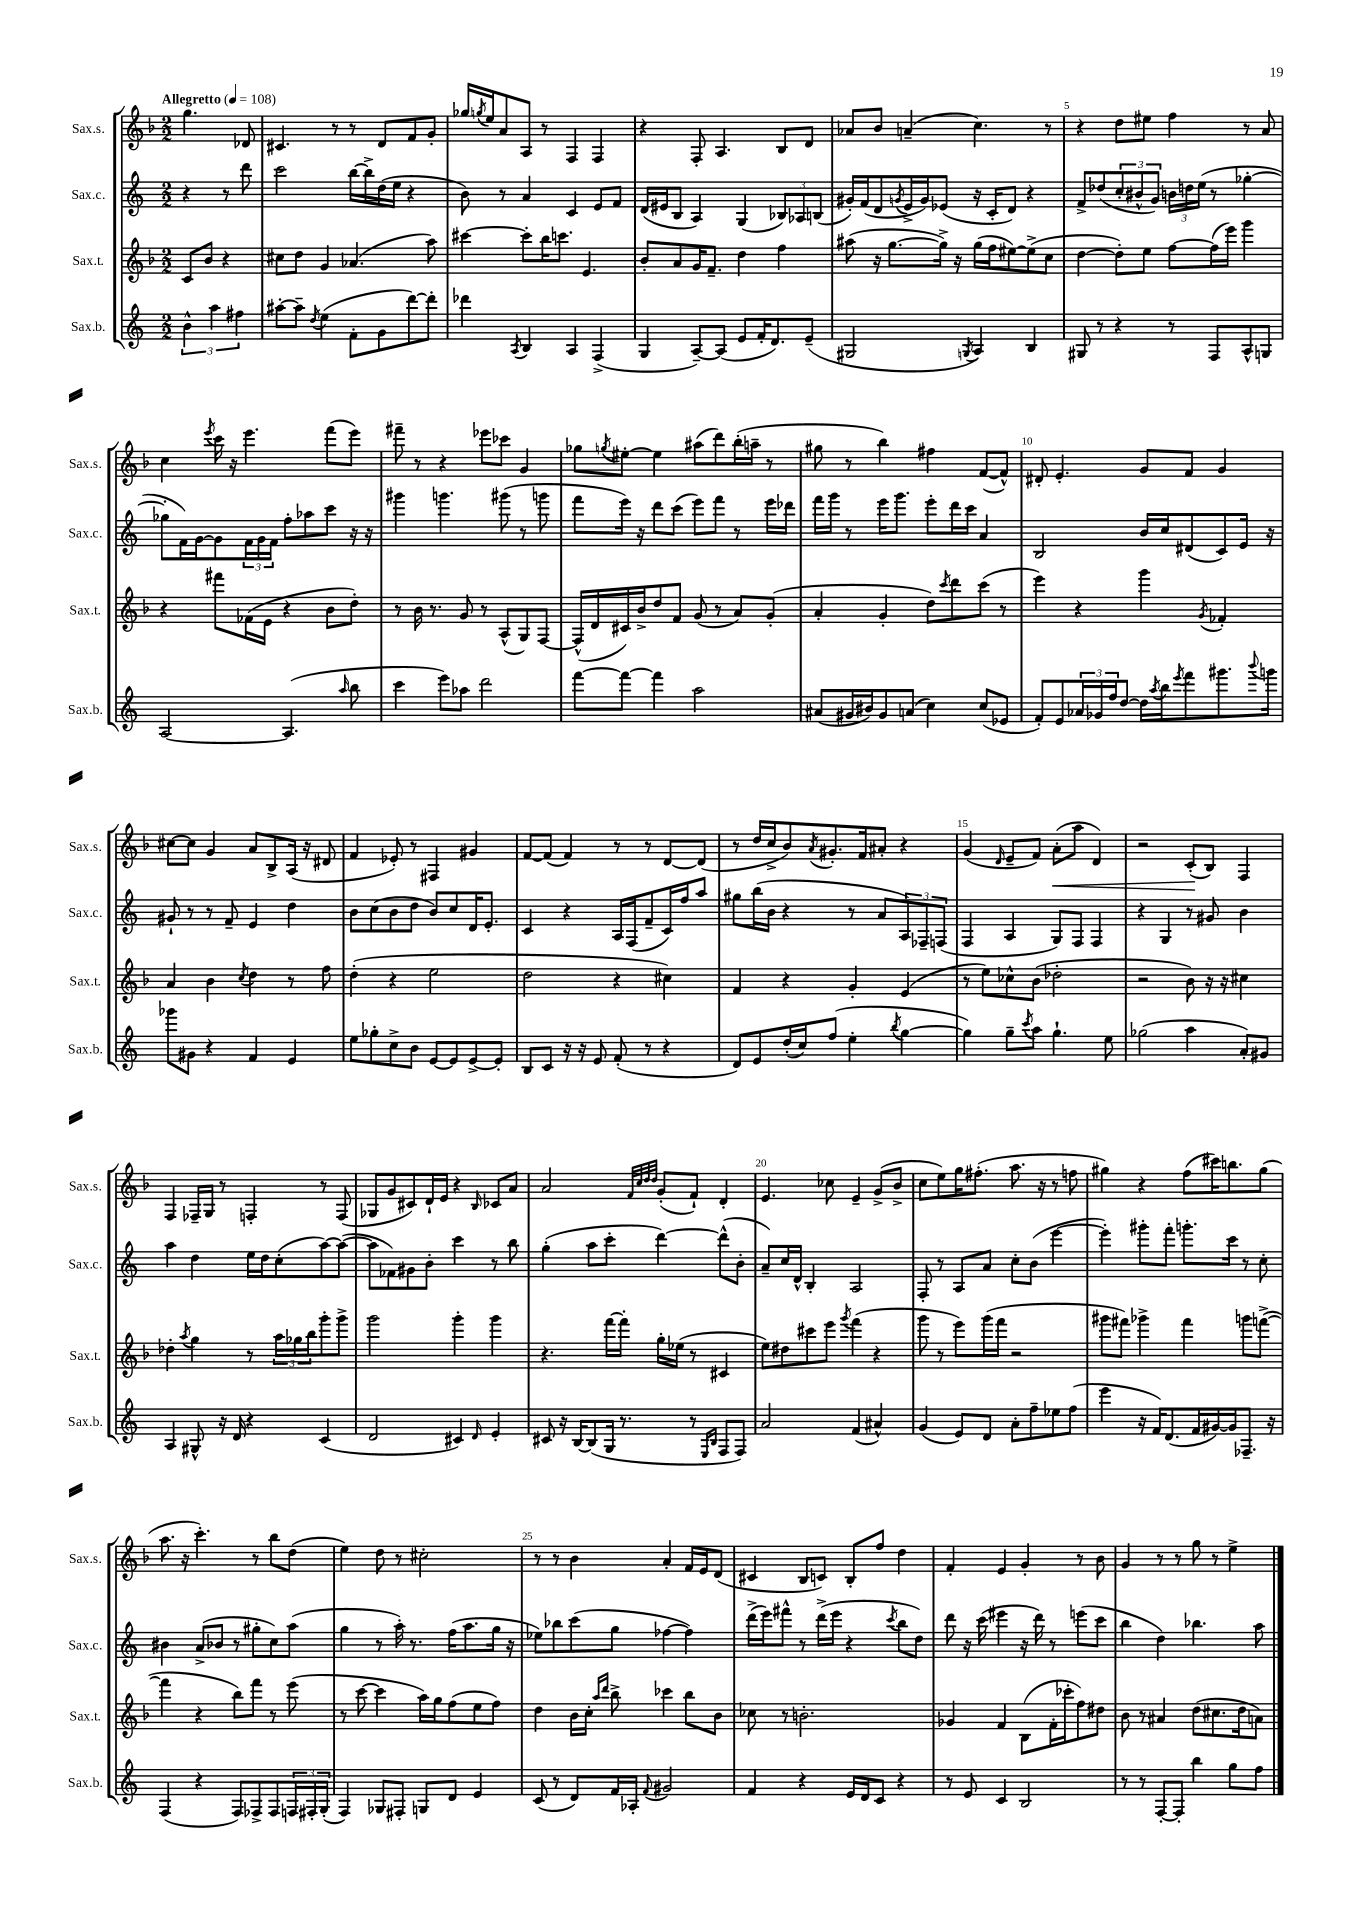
<<
\new StaffGroup <<
\new Staff = "s0" \with { instrumentName = "Sax.s." shortInstrumentName = "Sax.s." } {
    \clef treble \key f \major \numericTimeSignature \time 2/2 \partial 2 \tempo "Allegretto" 4 = 108
    g''4. des'8 |
    cis'4. r8 r8 d'8 f'8 g'8-. |
    ges''16 \acciaccatura { g''8 } e''16 a'8 a8 r8 f4 f4 |
    r4 f8-. a4. bes8 d'8 |
    aes'8 bes'8 a'4--( c''4.) r8 |
    r4 d''8 eis''8 f''4 r8 a'8 |
    c''4 \acciaccatura { e'''8 } c'''16 r16 e'''4. f'''8( e'''8) |
    fis'''8-- r8 r4 ees'''8 ces'''8 g'4 |
    ges''8 \acciaccatura { g''8 } eis''8~-. eis''4 ais''8( d'''8) bes''16-.( a''16-- r8 |
    gis''8 r8 bes''4) fis''4 f'8~( f'8-^) |
    dis'8-. e'4.-. g'8 f'8 g'4 |
    cis''8~ cis''8 g'4 a'8 bes8-> a16( r16 dis'8 |
    f'4 ees'8-.) r8 fis4 gis'4 |
    f'8~ f'8( f'4) r8 r8 d'8~ d'8( |
    r8 d''16 c''16-> bes'8) \acciaccatura { a'8 } gis'8.-. f'16 ais'8-. r4 |
    g'4( \grace { d'16 } e'8-- f'8) a'8-.\<( a''8 d'4) |
    r2 c'8-.\!( bes8) f4 |
    f4 fes16-- g16 r8 f4-. r8 f8( |
    ges8 g'8 cis'8) d'16-! e'16 r4 \grace { bes16 } ces'8 a'8 |
    a'2 \grace { f'32 c''32 d''32 d''32 } g'8-.( f'8-!) d'4-. |
    e'4. ces''8 e'4-- g'8->( bes'8-> |
    c''8 e''8) g''16 fis''8.-.( a''8. r16 r8 f''8 |
    gis''4) r4 f''8( cis'''16) b''8. gis''8( |
    a''8. r16 c'''4.-.) r8 bes''8 d''8( |
    e''4) d''8 r8 cis''2-. |
    r8 r8 bes'4 a'4-. f'16 e'16 d'8( |
    cis'4 bes8 c'8) bes8-. f''8 d''4 |
    f'4-. e'4 g'4-. r8 bes'8 |
    g'4 r8 r8 g''8 r8 e''4-> \bar "|." |
}
\new Staff = "s1" \with { instrumentName = "Sax.c." shortInstrumentName = "Sax.c." } {
    \clef treble \key c \major \numericTimeSignature \time 2/2 \partial 2
    r4 r8 d'''8 |
    c'''2 b''16~ b''16-> d''16( e''16 r4 |
    b'8) r8 a'4 c'4 e'8 f'8 |
    d'16( eis'16 b8 a4) g4( \tuplet 3/2 { bes8) aes8 b8( } |
    gis'16-.) f'16( d'8 \acciaccatura { g'8 } e'16-> g'16) ees'8( r16 c'16-. d'8) r4 |
    f'8-> des''8( \tuplet 3/2 { c''8-. bis'8-^ g'8) } \tuplet 3/2 { b'16 d''16 e''16( } r8 ges''4~-. |
    ges''8-. f'16) g'16~ g'8 \tuplet 3/2 { f'16 g'16 f'16 } f''8-. aes''8 c'''8 r16 r16 |
    gis'''4 g'''4. gis'''8( r8 g'''8 |
    f'''8 e'''16) r16 d'''8 c'''8( e'''8) f'''8 r8 e'''16 des'''16 |
    f'''16 g'''16 r8 e'''16 g'''8. e'''8-. d'''16 c'''16 a'4 |
    b2 b'16 c''16 dis'8( c'8) e'16 r16 |
    gis'8-! r8 r8 f'8-- e'4 d''4 |
    b'8 c''8( b'8 d''8 b'8) c''8 d'16 e'8.-. |
    c'4 r4 a16 f16( f'8-- c'16) f''16 a''8 |
    gis''8 b''16( b'16 r4 r8 a'8 \tuplet 3/2 { a8) fes8-- f8( } |
    f4 a4 g8) f8 f4 |
    r4 g4 r8 gis'8 b'4 |
    a''4 d''4 e''16 d''16 c''8-.( a''8~) a''8~( |
    a''8 fes'8) gis'8 b'8-. c'''4 r8 b''8 |
    g''4-.( a''8 c'''8-. d'''4~) d'''8-^( b'8-. |
    a'8--) c''16 d'16-^ b4-. a2 |
    f8-. r8 a8 a'8 c''8-. b'8( e'''4~ |
    e'''4-.) gis'''8-. f'''8-. g'''8.-. c'''16 r8 c''8-. |
    bis'4 a'8->( bes'8 r8 gis''8-. c''8) a''8( |
    g''4 r8 a''16-.) r8. f''16( a''8. g''16 r16 |
    ees''8) bes''8 c'''8( g''8 fes''4~ fes''4) |
    d'''16->( e'''16) fis'''8-^ r8 d'''16->( e'''16 r4 \acciaccatura { c'''8 } b''8 d''8) |
    d'''8 r16 c'''16( eis'''4 r16 d'''16) r8 e'''8( c'''8 |
    b''4 d''4) bes''4. a''8 \bar "|." |
}
\new Staff = "s2" \with { instrumentName = "Sax.t." shortInstrumentName = "Sax.t." } {
    \clef treble \key f \major \numericTimeSignature \time 2/2 \partial 2
    c'8 bes'8 r4 |
    cis''8 d''8 g'4 aes'4.( a''8) |
    cis'''4~ cis'''8-. bes''16 c'''8. e'4. |
    bes'8-. a'8 g'16 f'8.-- d''4 f''4 |
    ais''8( r16 g''8.~ g''16->) r16 g''16( f''16 eis''8~) eis''8->( c''8 |
    d''4~ d''8-.) e''8 f''8~ f''16( e'''16) g'''4 |
    r4 fis'''8 fes'16( e'16 r4 bes'8 d''8-.) |
    r8 bes'16 r8. g'8 r8 a8-^( g8) f8~ |
    f16-^( d'16 cis'16) bes'16-> d''8 f'8 g'8( r8 a'8) g'8-.( |
    a'4-. g'4-. d''8) \acciaccatura { c'''8 } d'''8 c'''8( r8 |
    e'''4) r4 g'''4 \acciaccatura { g'8 } fes'4-. |
    a'4 bes'4 \acciaccatura { c''8 } d''4 r8 f''8 |
    d''4-.( r4 e''2 |
    d''2 r4 cis''4) |
    f'4 r4 g'4-. e'4( |
    r8 e''8) ces''8-^ bes'8( des''2-. |
    r2 bes'8) r16 r16 cis''4 |
    des''4-. \acciaccatura { a''8 } g''4 r8 \tuplet 3/2 { a''16 ges''16 bes''16 } g'''8-. g'''8-> |
    g'''2 g'''4-. g'''4 |
    r4. f'''16~ f'''16-. g''16-. ees''16( r8 cis'4 |
    e''8) dis''8 cis'''8 e'''8 \acciaccatura { g'''8 } f'''4( r4 |
    g'''8 r8 e'''8) g'''16( f'''16 r2 |
    gis'''8 fis'''8) ges'''4-> fis'''4 g'''8 f'''8~->( |
    f'''4 r4 bes''8) f'''8 r8 e'''8( |
    r8 c'''8~ c'''4 a''16) g''16 f''8( e''8 f''8) |
    d''4 bes'16 c''16-. \grace { a''16 d'''16 } bes''8-> ces'''4 bes''8 bes'8 |
    ces''8 r8 b'2.-. |
    ges'4 f'4 bes8( f'16-. ces'''16-. f''8) dis''8 |
    bes'8 r8 ais'4 d''8( cis''8. d''16 a'8) \bar "|." |
}
\new Staff = "s3" \with { instrumentName = "Sax.b." shortInstrumentName = "Sax.b." } {
    \clef treble \key c \major \numericTimeSignature \time 2/2 \partial 2
    \tuplet 3/2 { b'4-^ a''4 fis''4 } |
    ais''8~-. ais''8-- \acciaccatura { d''8 } e''4( f'8-. g'8 d'''8~) d'''8-. |
    des'''4 \acciaccatura { a8 } b4 a4 f4->( |
    g4 a8~--) a8( e'8 f'16-. d'8.) e'8--( |
    gis2 \acciaccatura { g8 } a4) b4 |
    gis8 r8 r4 r8 f8 a8-^ g8 |
    a2~ a4.( \grace { a''16 } b''8 |
    c'''4 e'''8) aes''8 d'''2 |
    f'''8~ f'''8~ f'''4 a''2 |
    ais'8( gis'16 bis'16) gis'8 a'8( c''4) c''8( ees'8 |
    f'8-.) e'8 \tuplet 3/2 { aes'16 ges'16 f''16 } d''8~ d''16 \acciaccatura { a''8 } b''16 \acciaccatura { e'''8 } f'''8 gis'''8. \appoggiatura { b'''8 } g'''16 |
    ges'''8 gis'8 r4 f'4 e'4 |
    e''8 ges''8-. c''8-> b'8 e'8~ e'8 e'8~-> e'8-. |
    b8 c'8 r16 r16 e'8 f'8-.( r8 r4 |
    d'8) e'8 d''16-.( c''16) f''8( e''4-. \acciaccatura { b''8 } g''4~ |
    g''4) g''8-- \acciaccatura { c'''8 } a''8 g''4.-! e''8 |
    ges''2( a''4 a'8-.) gis'8 |
    a4 gis8-^ r16 d'16 r4 c'4( |
    d'2 cis'4) \grace { d'16 } e'4-. |
    cis'8 r16 b16~ b8( g16 r8. r8 \grace { e16 b16 } f8 f8) |
    a'2 f'4( ais'4-^) |
    g'4( e'8) d'8 a'8-. f''8-- ees''8 f''8( |
    e'''4 r16 f'16) d'8.( f'16 gis'16~) gis'16 fes8.-- r16 |
    f4( r4 f8) fes8-> fes8 \tuplet 3/2 { f16 fis16-. g16-.( } |
    f4) ges8 fis8-. g8 d'8 e'4 |
    c'8( r8 d'8) f'16 aes16-. \appoggiatura { f'8 } gis'2 |
    f'4 r4 e'16 d'16 c'8 r4 |
    r8 e'8 c'4 b2 |
    r8 r8 f8~-. f8-. b''4 g''8 f''8 \bar "|." |
}
>>
>>
\layout { \context { \Score \override BarNumber.break-visibility = ##(#f #t #t) barNumberVisibility = #(every-nth-bar-number-visible 5) } }
